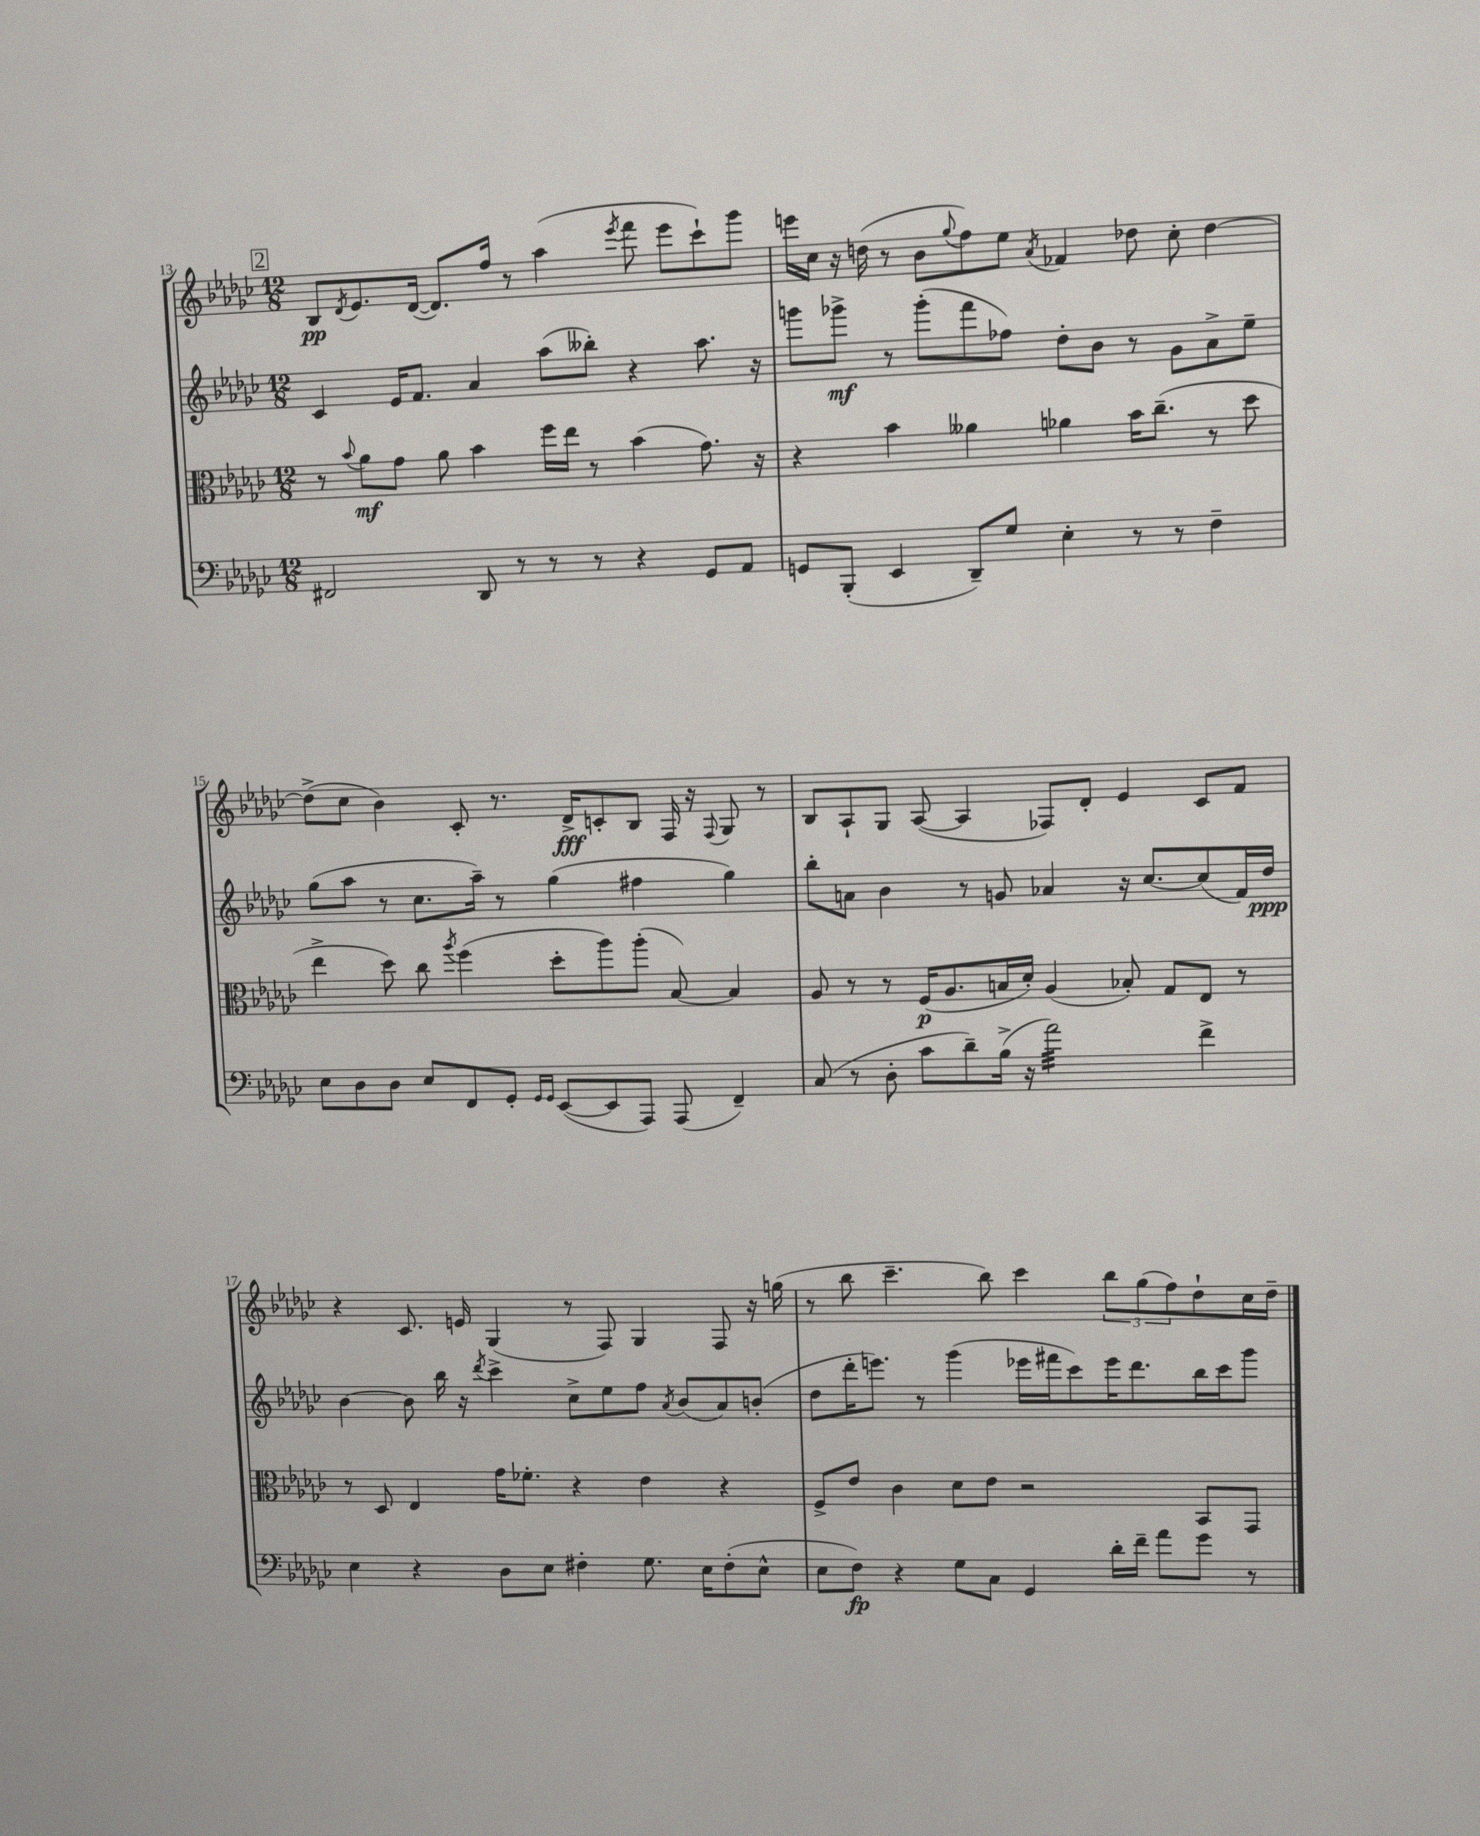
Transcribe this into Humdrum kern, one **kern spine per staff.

**kern	**kern	**kern	**kern
*staff4	*staff3	*staff2	*staff1
*clefF4	*clefC3	*clefG2	*clefG2
*k[b-e-a-d-g-c-]	*k[b-e-a-d-g-c-]	*k[b-e-a-d-g-c-]	*k[b-e-a-d-g-c-]
*M12/8	*M12/8	*M12/8	*M12/8
2FF#	8r	4c-	8B-
.	8qqb-	.	8qd-
.	8a-	.	8.e-
.	8g-	16e-	.
.	.	8.f	([16d-
.	8a-	.	8.d-])
8DD-	4b-	4a-	.
.	.	.	16ff
8r	.	.	8r
8r	16ff	(8aa-	(4aa-
.	16ee-	.	.
8r	8r	8bb--')	.
.	.	.	8qeee-
4r	(4b-	4r	8fff
.	.	.	8eee-
8GG-	8.g-)	8.aa-	8ccc-`)
8AA-	.	.	8ggg-
.	16r	16r	.
=	=	=	=
8GG	4r	8ggg	16eee
.	.	.	16cc-
(8BBB-'	.	8ggg-^	16r
.	.	.	(16dd
4EE-	4b-	8r	8r
.	.	(8ggg-'	8b-
.	.	.	8qqgg-
8DD-~)	4a--	8fff	8ff)
8G-	.	8ff-)	8ee-
.	.	.	8qa-
4E-'	4a-	8dd-'	4f-
.	.	8b-	.
8r	16b-	8r	8dd-
.	(8.cc-~	.	.
8r	.	8g-	8cc-'
4F~	8r	8a-^	[4dd-
.	8dd-	8ee-~	.
=	=	=	=
8E-	4ee-^	(8gg-	(8dd-^]
8D-	.	8aa-	8cc-
8D-	8dd-)	8r	4b-)
8E-	8cc-	8.cc-	.
.	8qaa-	.	.
8FF	(4ff	.	8c-'
.	.	16aa-~)	.
8GG-'	.	8r	8.r
16qqGG-	.	.	.
16qqGG-	.	.	.
([8EE-	8dd-'	(4gg-	.
.	.	.	16d-^
8EE-]	8aa-)	.	8c'
8AAA-)	(8aa-'	4ff#	8B-
(8AAA-	[8B-)	.	16F
.	.	.	16r
.	.	.	8qqF
4FF~)	4B-]	4gg-)	8G-
.	.	.	8r
=	=	=	=
(8C-	8A-	8bb-'	8B-
8r	8r	8a	8A-`
8D-'	8r	4b-	8G-
8c-	(16F	.	([8A-
.	8.A-	.	.
8d-~)	.	8r	4A-]
(16B-^	16B	8g	.
16r	16d-')	.	.
2a-)	(4A-	4a-	8F-)
.	.	.	8d-'
.	8B-')	16r	4e-
.	.	[8.cc-	.
.	8G-	.	.
4f^	8E-	(8cc-]	8c-
.	8r	16f)	8f
.	.	16dd-	.
=	=	=	=
4E-	8r	[4b-	4r
.	8D-	.	.
4r	4E-	8b-]	8.c-
.	.	16bb-	.
.	.	16r	16e
.	.	8qddd-	.
8D-	16g-	4ccc-^	(4G-
.	8.f-'	.	.
8E-	.	.	.
4F#'	4r	8cc-^	8r
.	.	8ee-	8F)
8.G-	4e-	8ff	4G-
.	.	8qa-	.
.	.	(8b-	.
16E-	.	.	.
(8F#'	4r	8a-)	8F
8E-^^	.	(8b'	16r
.	.	.	(16gg
=	=	=	=
8E-	8F^	8dd-	8r
8F)	8e-	16ddd-'	8bb-
.	.	8.eee)	.
4r	4c-	.	4.ccc-~
.	.	8r	.
8G-	8d-	(4ggg-	.
8C-	8e-	.	8bb-)
4GG-	2r	16eee-	4ccc-
.	.	16fff#	.
.	.	8ccc-)	.
16d-'	.	16eee-	12bb-
16f~	.	8.ddd-	.
.	.	.	(12gg-
8a-	.	.	.
.	.	.	12ff)
8g-	8BB-	16bb-	8dd-`
.	.	16ccc-	.
8r	8GG-	8ggg-	16cc-
.	.	.	16dd-~
==	==	==	==
*-	*-	*-	*-
